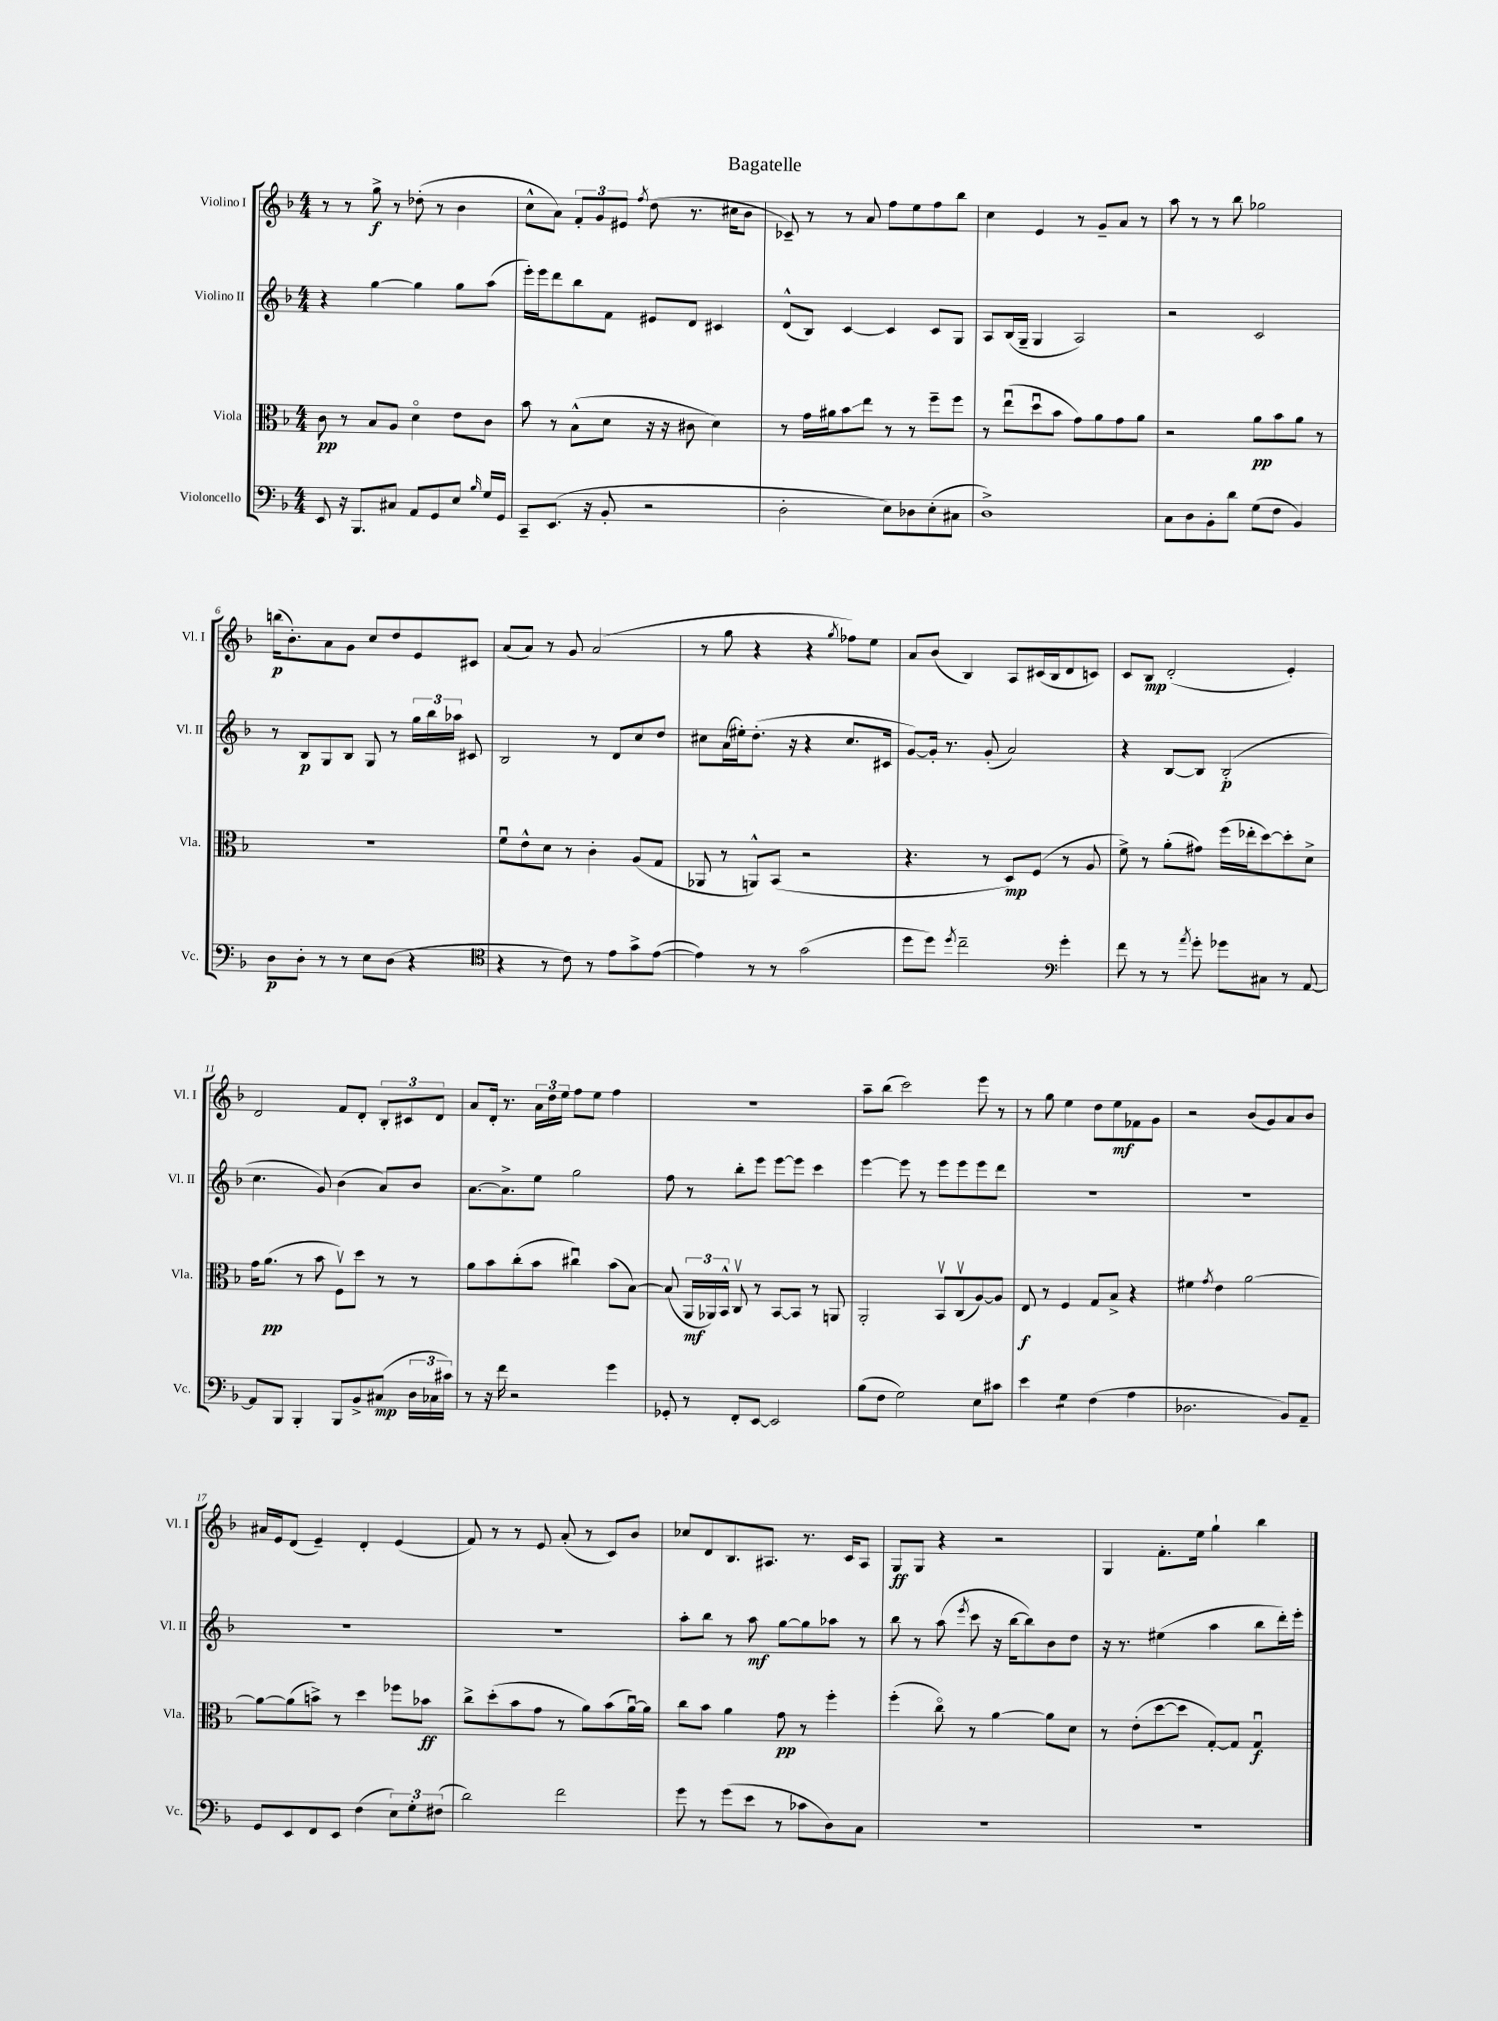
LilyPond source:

\header { title = "Bagatelle" }
<<
\new StaffGroup <<
\new Staff = "s0" \with { instrumentName = "Violino I" shortInstrumentName = "Vl. I" } {
    \clef treble \key f \major \numericTimeSignature \time 4/4
    \autoBeamOff r8 r8 g''8->\f r8 des''8-.( r8 bes'4 |
    c''8[-^ a'8]) \tuplet 3/2 { f'8[-. g'8 eis'8] } \acciaccatura { f''8 } d''8( r8. cis''16[ bes'8] |
    ces'8--) r8 r8 a'8 f''8[ e''8 f''8 bes''8] |
    c''4 e'4 r8 g'8[-- a'8] r8 |
    a''8 r8 r8 bes''8 ges''2 |
    b''16[\p( bes'8.-.) a'8 g'8] c''8[ d''8 e'8 cis'8] |
    a'8[( a'8]) r8 g'8 a'2( |
    r8 g''8 r4 r4 \acciaccatura { g''8 } fes''8[) e''8] |
    a'8[ bes'8]( bes4) a8[ cis'16( bes16 d'8 c'8]) |
    c'8[ bes8]\mp d'2-.( e'4-.) |
    d'2 f'8[ d'8]-. \tuplet 3/2 { bes8[-. cis'8 d'8] } |
    a'8[ d'16]-. r8. \tuplet 3/2 { a'16[ d''16 e''16] } f''8[ e''8] f''4 |
    R1 |
    a''8[-- bes''8]( c'''2) e'''8 r8 |
    r8 g''8 e''4 d''8[ e''8\mf fes'8 g'8] |
    r2 bes'8[( g'8) a'8 bes'8] |
    ais'16[ e'16 d'8]( e'4--) d'4-. e'4( |
    f'8) r8 r8 e'8 a'8-.( r8 c'8[) bes'8] |
    ces''8[ d'8 bes8. ais8.] r8. c'16[ ais8] |
    g8[\ff g8] r4 r2 |
    g4 f'8.[-. e''16] g''4-! bes''4 \bar "|." |
}
\new Staff = "s1" \with { instrumentName = "Violino II" shortInstrumentName = "Vl. II" } {
    \clef treble \key f \major \numericTimeSignature \time 4/4
    \autoBeamOff r4 g''4~ g''4 g''8[ a''8]( |
    e'''16[-.) e'''16 d'''8 bes''8 f'8] eis'8[ d'8] cis'4 |
    d'8[-^( bes8]) c'4~ c'4 c'8[ g8] |
    a8[ bes16( g16]-- g4 a2) |
    r2 c'2 |
    r8 bes8[\p g8 bes8] g8 r8 \tuplet 3/2 { g''16[ bes''16 aes''16] } cis'8 |
    bes2 r8 d'8[ c''8 d''8] |
    cis''8[ a'16( eis''16-.) d''8.]-.( r16 r4 cis''8.[ cis'16] |
    g'8[~) g'16]-. r8. g'8-.( a'2) |
    r4 bes8[~ bes8] bes2-.\p( |
    c''4. g'8) bes'4( a'8[) bes'8] |
    a'8.[~ a'8.-> e''8] g''2 |
    f''8 r8 bes''8[-. e'''8] e'''8[~ e'''8] c'''4 |
    e'''4~ e'''8 r8 e'''8[ e'''8 e'''8 d'''8] |
    R1 |
    R1 |
    R1 |
    R1 |
    a''8[-. bes''8] r8 a''8\mf g''8[~ g''8 aes''8] r8 |
    bes''8 r8 a''8( \acciaccatura { e'''8 } c'''8 r16 bes''16[~ bes''8) bes'8 d''8] |
    r16 r8. eis''4( a''4 bes''8[ d'''16-.) e'''16]-. \bar "|." |
}
\new Staff = "s2" \with { instrumentName = "Viola" shortInstrumentName = "Vla." } {
    \clef alto \key f \major \numericTimeSignature \time 4/4
    \autoBeamOff c'8\pp r8 bes8[ a8] d'4\flageolet e'8[ c'8] |
    bes'8 r8 bes8[-^( d'8] r16 r16 cis'8 d'4) |
    r8 g'16[ ais'16 bes'8\glissando e''8] r8 r8 f''8[-- f''8] |
    r8 e''8[\downbow( d''8\downbow bes'8] g'8[) a'8 g'8 a'8] |
    r2 a'8[\pp bes'8 a'8] r8 |
    R1 |
    f'8[\downbow e'8-^ d'8] r8 c'4-. a8[( g8] |
    aes,8 r8 a,8[-^) bes,8]( r2 |
    r4. r8 d8[\mp) f8]( r8 a8 |
    f'8->) r8 a'8[-.( gis'8]) f''16[( ees''16-. d''8~) d''8-. d'8]-> |
    g'16[ a'8.]\pp( r8 bes'8 f8[\upbow) d''8] r8 r8 |
    a'8[ bes'8 c''8-.( bes'8] cis''4\downbow) bes'8[( bes8]~) |
    bes8( \tuplet 3/2 { a,16[\mf aes,16) bes,16]-^ } c8\upbow r8 bes,8[~ bes,8] r8 a,8 |
    a,2-. bes,8[\upbow c8\upbow( a8~) a8] |
    e8\f r8 f4 g8[ bes8]-> r4 |
    fis'4 \acciaccatura { g'8 } e'4 a'2~ |
    a'8[~ a'8( b'8]->) r8 d''4 fes''8[ bes'8]\ff |
    c''8[-> d''8-.( bes'8 g'8] r8 a'8[) bes'8( a'16~\downbow) a'16] |
    c''8[ bes'8] a'4 g'8\pp r8 f''4-. |
    f''4-.( c''8\flageolet) r8 a'4~ a'8[ d'8] |
    r8 e'8[-.( d''8~ d''8] g8[~-.) g8] g4\downbow\f \bar "|." |
}
\new Staff = "s3" \with { instrumentName = "Violoncello" shortInstrumentName = "Vc." } {
    \clef bass \key f \major \numericTimeSignature \time 4/4
    \autoBeamOff e,8 r16 bes,,8.[ cis8] a,8[ g,8 e8] \grace { bes16 } g16[ g,16] |
    c,8[-- e,8.]( r16 bes,8-. r2 |
    d2-. e8[) des8 e8-.( cis8] |
    d1->) |
    c8[ d8 bes,8-. d'8] g8[( f8] bes,4) |
    d8[\p d8]-. r8 r8 e8[ d8]( r4 |
    \clef tenor r4 r8 c'8) r8 e'8[ g'8-> e'8]~( |
    e'4) r8 r8 g'2( |
    d''8[ d''8]) \acciaccatura { d''8 } c''2-- \clef bass g'4-. |
    f'8 r8 r8 \acciaccatura { a'8 } g'8-. ges'8[ cis8] r8 a,8~ |
    a,8[ bes,,8] bes,,4-. bes,,8[ bes,8-> cis8]\mp( \tuplet 3/2 { d16[ ces16 cis'16]) } |
    r8 r16 f'16 r2 g'4 |
    ges,8-. r8 f,8[-. e,8]~ e,2 |
    bes8[( f8] g2) e8[ cis'8] |
    e'4 g4:8 f4( a4 |
    des2. bes,8[) a,8]-- |
    g,8[ e,8 f,8 e,8] f4( \tuplet 3/2 { e8[) g8-. fis8]( } |
    d'2) f'2 |
    g'8 r8 g'8[( e'8] r8 ces'8[ d8) c8] |
    R1 |
    R1 \bar "|." |
}
>>
>>
